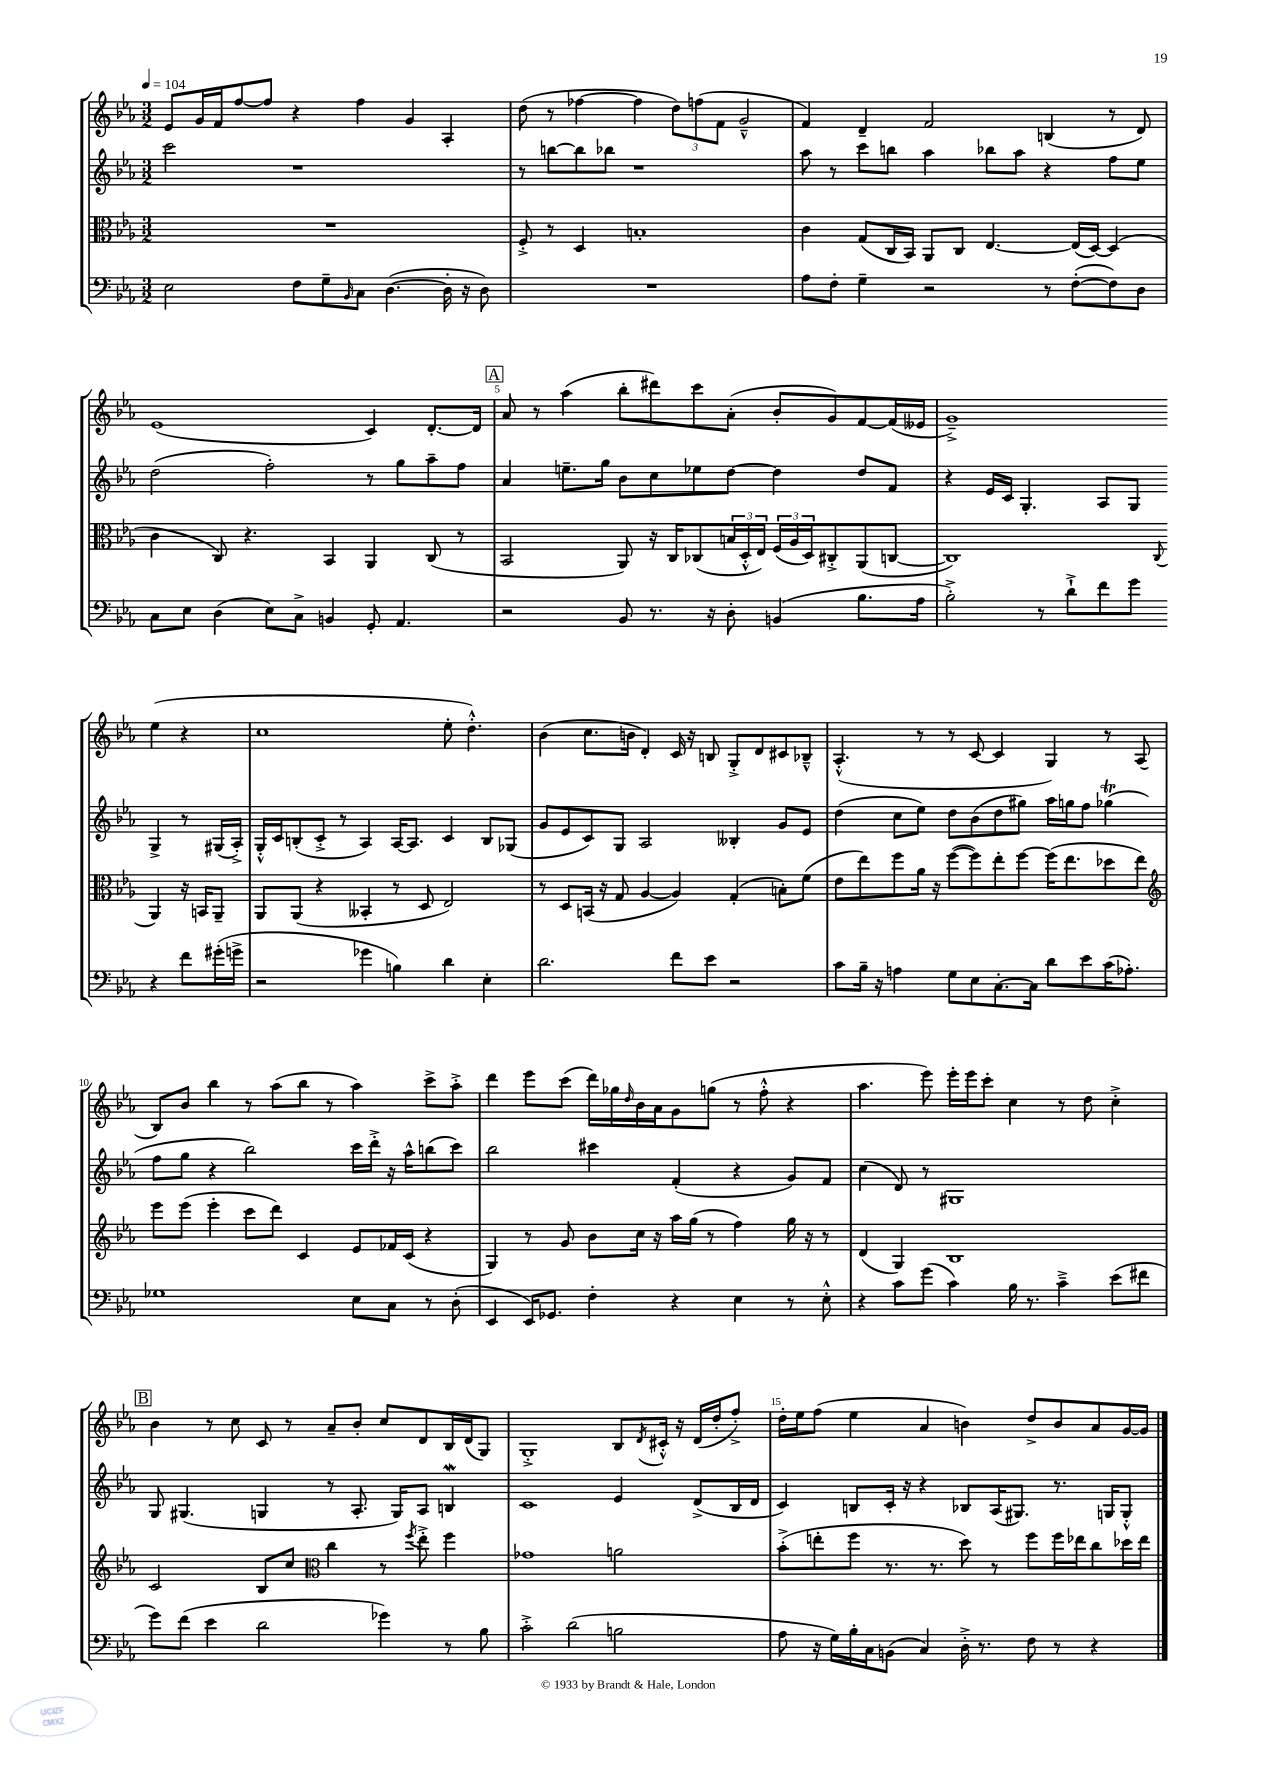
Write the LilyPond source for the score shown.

<<
\new StaffGroup <<
\new Staff = "s0" {
    \clef treble \key ees \major \numericTimeSignature \time 3/2 \tempo 4 = 104
    ees'8 g'16 f'16 f''8~ f''8 r4 f''4 g'4 aes4-. |
    d''8( r8 fes''4~ fes''4 \tuplet 3/2 { d''8) f''8( f'8 } g'2---^ |
    f'4) d'4-- f'2 b4( r8 d'8) |
    ees'1( c'4) d'8.~-. d'16 |
    \mark \markup { \box "A" } aes'8 r8 aes''4( bes''8-. dis'''8) c'''8 aes'8-.( bes'8-. g'8) f'8~ f'16( eeses'16 |
    g'1--->) ees''4( r4 |
    c''1 ees''8-. d''4.-.-^) |
    bes'4( c''8. b'16 d'4-.) c'16 r16 b8 g8-.-> d'8 cis'8 bes8---^ |
    aes4.-.-^( r8 r8 c'8~ c'4 g4) r8 aes8( |
    bes8) bes'8 bes''4 r8 aes''8( bes''8 r8 aes''4) c'''8-> aes''8-.-> |
    d'''4 ees'''8 c'''8( d'''16) ges''16 \grace { d''16 } bes'16 aes'16 g'8 g''8( r8 f''8-.-^ r4 |
    aes''4. ees'''8) ees'''16-. ees'''16 c'''8-. c''4 r8 d''8 c''4-.-> |
    \mark \markup { \box "B" } bes'4 r8 c''8 c'8 r8 aes'8-- bes'8-. c''8 d'8 bes16 d'16( g8) |
    g1-.-> bes8 \acciaccatura { d'8 } cis'16-.-^ r16 d'16( d''16-. f''8-.->) |
    d''16-. ees''16 f''8( ees''4 aes'4 b'4) d''8-> b'8 aes'8 g'16~ g'16 \bar "|." |
}
\new Staff = "s1" {
    \clef treble \key ees \major \numericTimeSignature \time 3/2
    c'''2 r1 |
    r8 b''8~ b''8 bes''8 r1 |
    aes''8 r8 c'''8 b''8 aes''4 bes''8 aes''8 r4 f''8 ees''8 |
    d''2( f''2-.) r8 g''8 aes''8-- f''8 |
    \mark \markup { \box "A" } aes'4 e''8.-- g''16 bes'8 c''8 ees''8 d''8~ d''4 d''8 f'8 |
    r4 ees'16 c'16 g4.-. aes8 g8 g4-> r8 gis16( aes16-.->) |
    g16-.-^ c'16 b8-.( c'8-.-> r8 aes4) aes16~ aes8. c'4 b8 ges8( |
    g'8 ees'8 c'8) g8 aes2 beses4-. g'8 ees'8 |
    d''4( c''8 ees''8) d''8 bes'8( d''8 gis''8) aes''16 g''16 f''8 ges''4\trill( |
    f''8 g''8 r4 bes''2) c'''16 d'''16-.-> r16 aes''16-^ b''8( c'''8) |
    bes''2 cis'''4 f'4-.( r4 g'8) f'8 |
    c''4( d'8) r8 gis1 |
    \mark \markup { \box "B" } g8 gis4.( g4 r8 aes8.-. g16) aes8 b4\mordent |
    c'1 ees'4 d'8->( bes16 d'16 |
    c'4) b8 c'16-. r16 r4 bes8 aes16( gis8.) r8. g16 g8-.-^ \bar "|." |
}
\new Staff = "s2" {
    \clef alto \key ees \major \numericTimeSignature \time 3/2
    R1. |
    f8-.-> r8 d4 b1-. |
    c'4 g8( c16 bes,16) aes,8 c8 ees4.~ ees16( d16~) d4( |
    c'4 c8) r4. bes,4 aes,4 c8( r8 |
    \mark \markup { \box "A" } bes,2 aes,8) r16 c16 ces8( \tuplet 3/2 { b16 d16-.-^ ees16) } \tuplet 3/2 { f16( aes16 d16) } cis8-.-> aes,8( c8~ |
    c1) \appoggiatura { c8 } aes,4 r16 b,16 aes,8-- |
    aes,8 aes,8( r4 beses,4-. r8 d8 ees2) |
    r8 d8 b,16( r16 g8 aes4~ aes4) g4-.( b8-.) f'8( |
    ees'8 ees''8) f''8 aes'16 r16 f''8~( f''8) ees''8-. f''8~ f''16( ees''8. des''8 ees''8) |
    \clef treble ees'''8 ees'''8( ees'''4-. c'''8 d'''8) c'4 ees'8 fes'16 c'16( r4 |
    g4) r8 g'8 bes'8 c''16 r16 aes''16 g''16( r8 f''4) g''16 r16 r8 |
    d'4( g4) bes1 |
    \mark \markup { \box "B" } c'2 bes8 c''8 \clef alto c''4 r8 \acciaccatura { f''8 } ees''8-.-> f''4 |
    ges'1 a'2 |
    bes'8-.->( e''8-. f''8 r8. r8. d''8) r8 f''8 f''16 ees''16 c''8 des''16 ees''16 \bar "|." |
}
\new Staff = "s3" {
    \clef bass \key ees \major \numericTimeSignature \time 3/2
    ees2 f8 g8-- \grace { bes,16 } c8 d4.~( d16-. r16 d8) |
    R1. |
    aes8 f8-. g4-- r2 r8 f8~-.( f8) d8 |
    c8 ees8 d4( ees8) c8-> b,4 g,8-. aes,4. |
    \mark \markup { \box "A" } r2 bes,8 r8. r16 d8-. b,4( bes8. aes16 |
    bes2-.->) r8 d'8-!-> f'8 g'8 r4 f'8 gis'16-.( g'16-> |
    r2 ges'4 b4) d'4 ees4-. |
    d'2. f'8 ees'8 r2 |
    c'8 bes16-- r16 a4 g8 ees8 c8.~-. c16 d'8 ees'8 c'16( aes8.-.) |
    ges1 ees8 c8 r8 d8-.( |
    ees,4 ees,16) ges,8. f4-. r4 ees4 r8 ees8-.-^ |
    r4 c'8 g'8( c'4) bes16 r8. c'4---> ees'8( fis'8 |
    \mark \markup { \box "B" } g'8) f'8( ees'4 d'2 ges'4) r8 bes8 |
    c'2-.-> d'2( b2 |
    aes8 r16 g16) bes16-. c16 b,8( c4) d16-.-> r8. f8 r8 r4 \bar "|." |
}
>>
>>
\layout { \context { \Score \override BarNumber.break-visibility = ##(#f #t #t) barNumberVisibility = #(every-nth-bar-number-visible 5) } }
